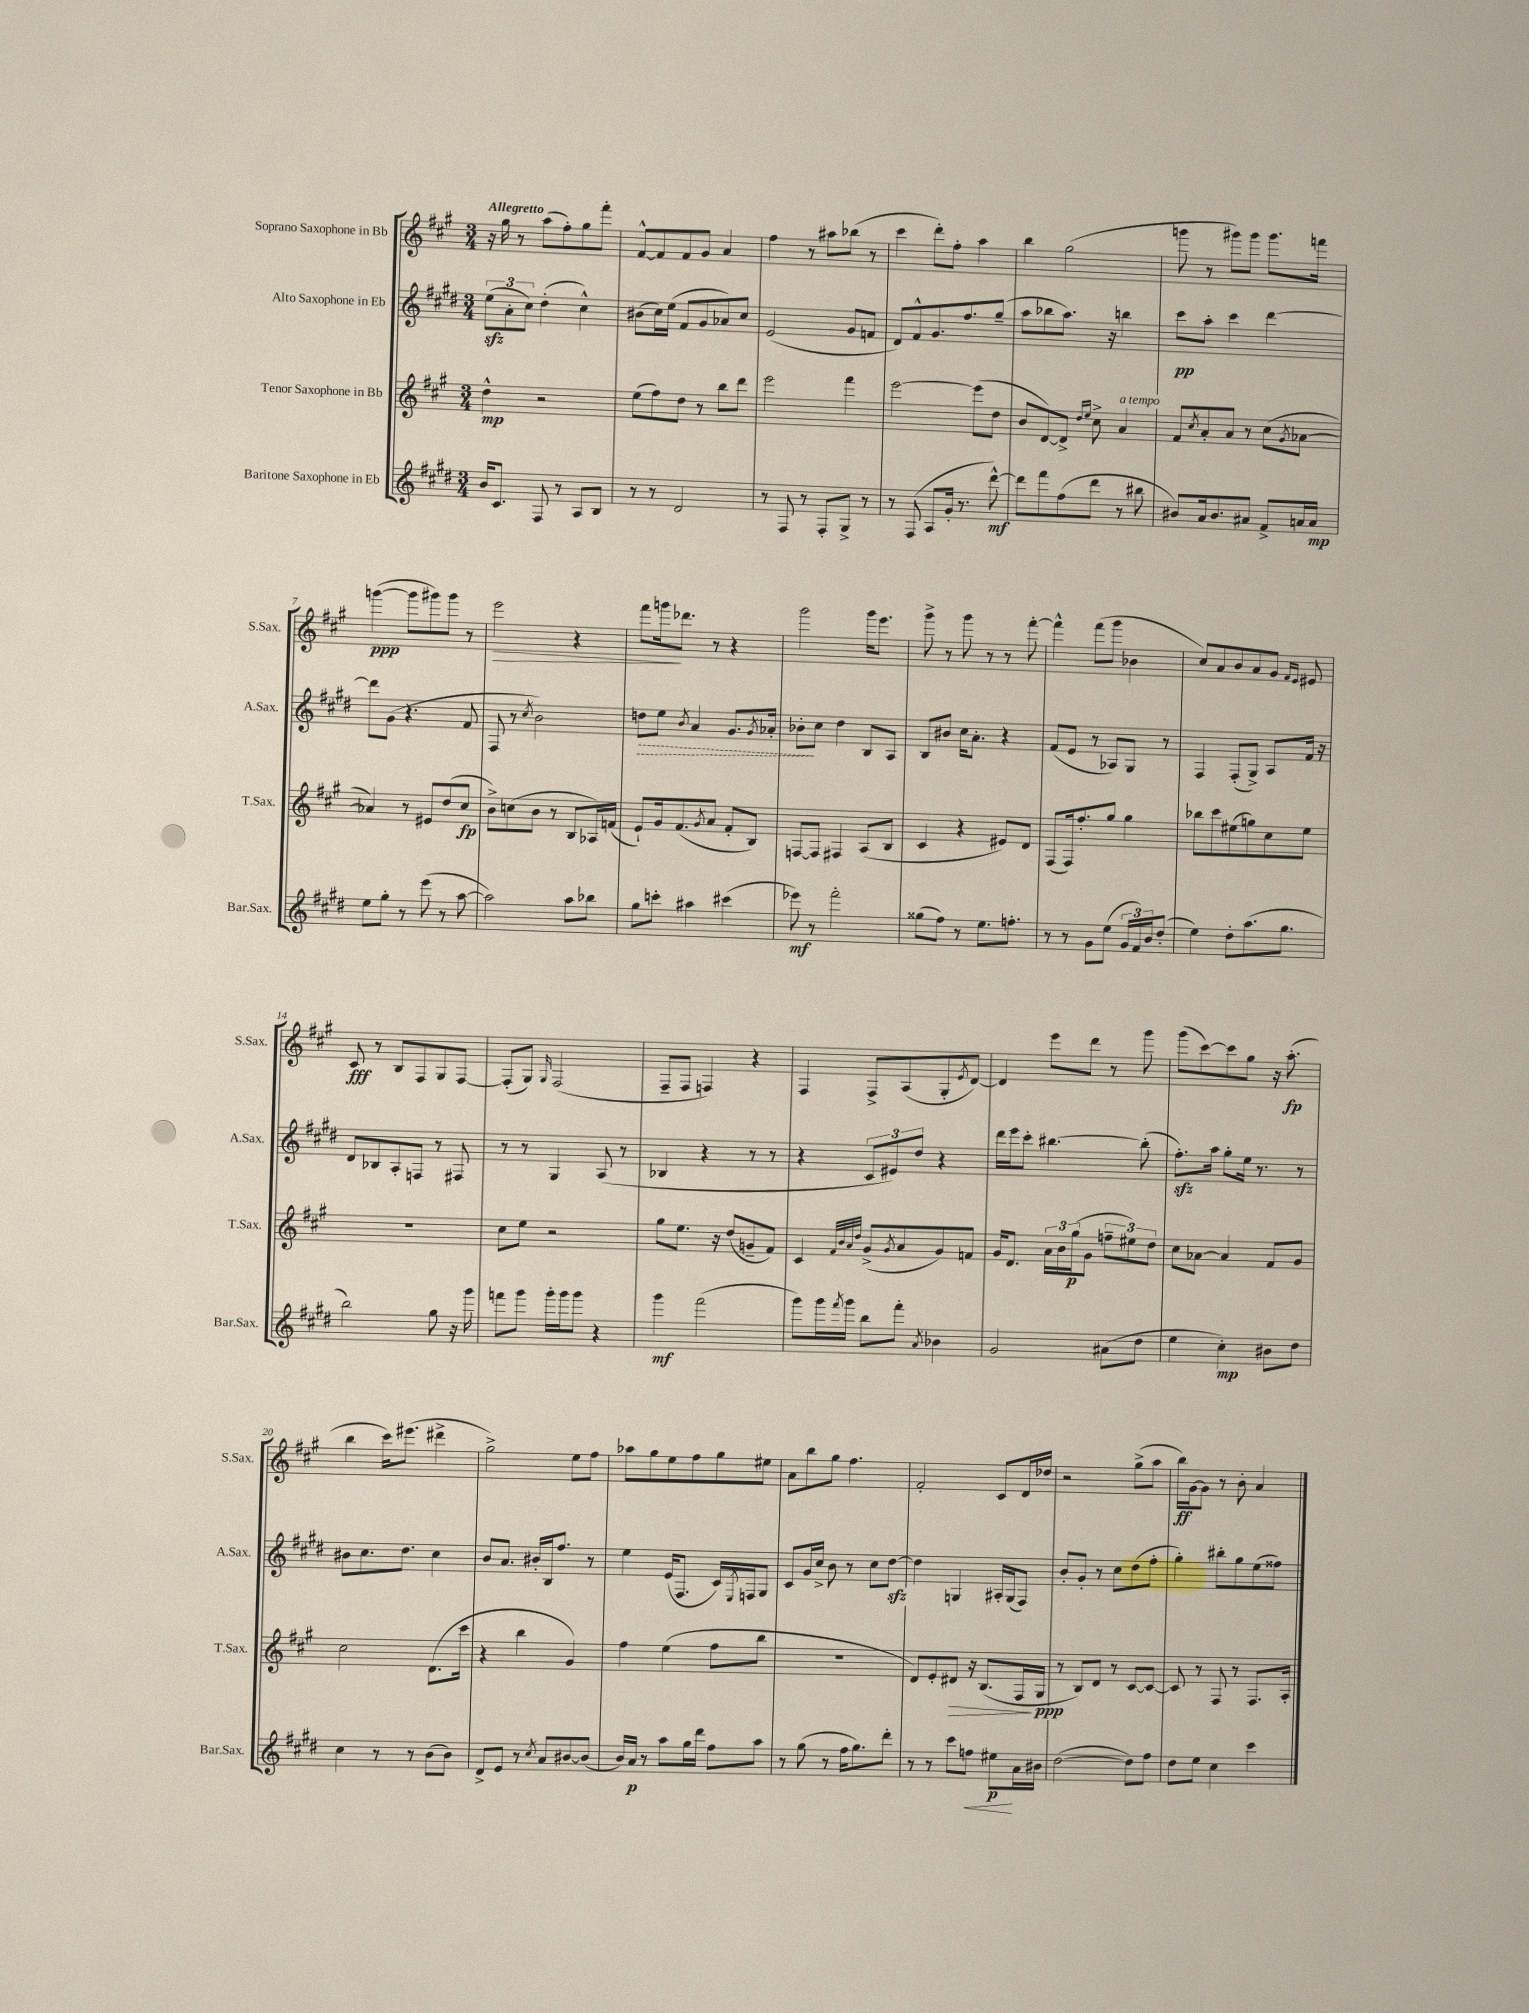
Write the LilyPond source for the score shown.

<<
\new StaffGroup <<
\new Staff = "s0" \with { instrumentName = "Soprano Saxophone in Bb" shortInstrumentName = "S.Sax." } {
    \clef treble \key a \major \numericTimeSignature \time 3/4 \tempo "Allegretto"
    r16 gis''16 r8 a''8( fis''8-.) gis''8 fis'''8-. |
    fis'8~-^ fis'8 fis'8 gis'8 a'4 |
    fis''4 r8 ais''8 bes''8( r8 |
    cis'''4 d'''8-.) fis''8-. a''4 |
    b''4 gis''2( |
    g'''8 r8 gis'''8) gis'''8 gis'''8. f'''16 |
    g'''4~\ppp( g'''8 gis'''8) gis'''8 r8 |
    e'''2\> r4 |
    fis'''8 g'''16\! des'''8. r8 r4 |
    gis'''2 gis'''16 e'''8. |
    gis'''8-> r8 gis'''8 r8 r8 fis'''8~-. |
    fis'''4-^ fis'''8( gis'''8 bes'4 |
    cis''8) a'8 b'8 a'8 gis'8 \grace { fis'16 e'16 } eis'8 |
    cis'8\fff r8 b8 fis8 gis8 fis8~ |
    fis8-.( gis8) \grace { gis16 } fis2( |
    fis8-- fis8 f4) r4 |
    fis4 fis8-> a8( gis8-. \acciaccatura { e'8 } d'8~) |
    d'4 e'''8 d'''8 r8 gis'''8 |
    gis'''8( cis'''8~) cis'''8 gis''8 r16 a''8.-.\fp( |
    b''4 cis'''16) eis'''8.( dis'''4-> |
    gis''2->) e''8 fis''8 |
    aes''8 gis''8 e''8 fis''8 gis''8 eis''8 |
    a'8 b''8 gis''8 fis''4. |
    fis'2-. cis'8 d'16 des''16 |
    r2 gis''8->( a''8 |
    b''16\ff) gis'16~ gis'8 r8 b'8-. a'4 \bar "|." |
}
\new Staff = "s1" \with { instrumentName = "Alto Saxophone in Eb" shortInstrumentName = "A.Sax." } {
    \clef treble \key e \major \numericTimeSignature \time 3/4
    \tuplet 3/2 { e''8\sfz( a'8-. cis''8) } dis''4-.( cis''4-^) |
    bis'8( cis''16) e''16( fis'8 gis'8 aes'8) cis''8 |
    e'2( gis'8 f'8 |
    dis'8) fis'8-^ gis'8. fis''8. gis''8--( |
    a''8 bes''8 a''8.) r16 b''4 |
    cis'''8\pp a''8-. cis'''4 dis'''4~ |
    dis'''8 gis'8( r4. fis'8 |
    fis8 r8 \acciaccatura { cis''8 } b'2) |
    \once \override Hairpin.style = #'dashed-line d''8\> e''8 \acciaccatura { b'8 } a'4 gis'8. \acciaccatura { gis'8 } aes'16-. |
    bes'8-.\! cis''8 dis''4 b8 a8 |
    b8 bis'8 cis''16 a'8.-. r4 |
    fis'8( e'8 r8 aes8) gis8 r8 |
    fis4 fis8-.( gis8->) a8 fis'16 r16 |
    dis'8 bes8 a8-. f8 r8 fis8 |
    r8 r8 gis4 a8( r8 |
    bes4 r4 r8 r8 |
    r4 \tuplet 3/2 { cis'8 eis'8) dis''8 } r4 |
    dis'''16 e'''16 cis'''8-. bis''4.~ bis''8-.( |
    fis''8.-.\sfz) a''16 gis''8-. e''16 r8. r8 |
    bis'8 cis''8. dis''8. cis''4 |
    b'8 a'8. bis'16-. b16 fis''8. r8 |
    e''4 e'16( fis8. cis'16) \acciaccatura { e8 } f16 gis8 |
    cis'8 gis'16 cis''16-> b'8 r8 cis''8 dis''8~\sfz |
    dis''4 g4 ais16-. g16( fis8) |
    b'8-. gis'8-. r8 cis''8 dis''8( fis''8-. |
    gis''4-.) bis''8-. gis''8 e''8( fisis''8) \bar "|." |
}
\new Staff = "s2" \with { instrumentName = "Tenor Saxophone in Bb" shortInstrumentName = "T.Sax." } {
    \clef treble \key a \major \numericTimeSignature \time 3/4
    d''4-^\mp r2 |
    e''8( fis''8) d''8 r8 b''8 d'''8 |
    e'''2 fis'''4 |
    e'''2~ e'''8( d''8 |
    b'8 d'8~) d'8-> \grace { d''16 e''16 } cis''8-> a'4^\markup { \italic "a tempo" } |
    fis'8 \acciaccatura { cis''8 } a'8-. a'8 r8 cis''8( \acciaccatura { gis'8 } aes'8~ |
    aes'4) r8 eis'8 d''8( cis''8\fp |
    b'8->) c''8( b'8 r8 b8 aes16) f'16( |
    e'8-!) gis'16 fis'8.( \acciaccatura { gis'8 } a'8 fis'8-. b8) |
    f8~ f8 fis4 a8( b8 |
    cis'4 r4 eis'8) d'8 |
    fis8( fis16) fis''8.-. gis''8 gis''4 |
    bes''8 cis'''8 eis''8( g''8) cis''8 eis''8 |
    R2. |
    cis''8 e''8 r2 |
    gis''8 e''8. r16 d''8( g'8-- fis'8) |
    cis'4 \grace { fis'32 b'32 a'32 d''32 } gis'8->( \acciaccatura { gis'8 } a'8 gis'8) f'8 |
    gis'16 d'8. \tuplet 3/2 { a'16 b'16 gis''16\p( } gis'8 \tuplet 3/2 { f''8-- eis''8) d''8 } |
    cis''8 aes'8~ aes'4 fis'8 gis'8 |
    cis''2 d'8.( cis'''16 |
    r4 b''4 gis'4) |
    fis''4 e''4( fis''8 b''8 |
    R2. |
    d'8) e'8-. dis'8\> r16 b8.( fis16\! gis16\ppp |
    r8 b8) d'8 r8 cis'8~ cis'8~ |
    cis'8 r8 fis8 r8 fis8. a16-. \bar "|." |
}
\new Staff = "s3" \with { instrumentName = "Baritone Saxophone in Eb" shortInstrumentName = "Bar.Sax." } {
    \clef treble \key e \major \numericTimeSignature \time 3/4
    b'16 cis'8. fis8 r8 a8 b8 |
    r8 r8 dis'2 |
    r8 fis8 r8 fis8-. gis8-> r8 |
    r8 fis8( a8 gis'16-. r8. dis'''8~-^\mf) |
    dis'''8 fis'''8 fis''8( dis'''8 r8 bis''8 |
    bis'8) a'16 bis'8. ais'8 fis'8-> a'16 a'16\mp |
    e''8 gis''8-. r8 e'''8( r8 a''8~ |
    a''2) a''8 bes''8 |
    gis''8 c'''8-. ais''4 cis'''4( |
    ees'''8\mf) r8 fis'''2-. |
    gisis''8( fis''8) r8 e''8. f''8.-. |
    r8 r8 gis'8 e''8( \tuplet 3/2 { gis'16 fis'16) b'16 } dis''8-.( |
    e''4) dis''8-. a''8.( gis''8. |
    b''2) gis''8 r16 gis'''16 |
    f'''8 gis'''8 gis'''16-. gis'''16 gis'''8 r4 |
    gis'''4\mf fis'''2( |
    gis'''8) gis'''16 \acciaccatura { fis'''8 } gis'''16 b''8 fis'''8-. \acciaccatura { a'8 } bes'4 |
    gis'2 ais'8( dis''8 |
    e''4 cis''4-.\mp) bis'8 dis''8 |
    cis''4 r8 r8 b'8( b'8) |
    dis'8-> e'8 r8 \acciaccatura { cis''8 } a'8 bis'8~ bis'8( |
    b'16) a'16\p r8 a''8 gis''16 dis'''16 fis''8 a''8 |
    r8 gis''8( r8 fis''16 gis''8.) dis'''8-. |
    r8 r8 cis'''8 f''8\< eis''8\p\! a'16 bis'16 |
    dis''2~( dis''8) fis''8 |
    dis''8 e''8 cis''4 cis'''4 \bar "|." |
}
>>
>>
